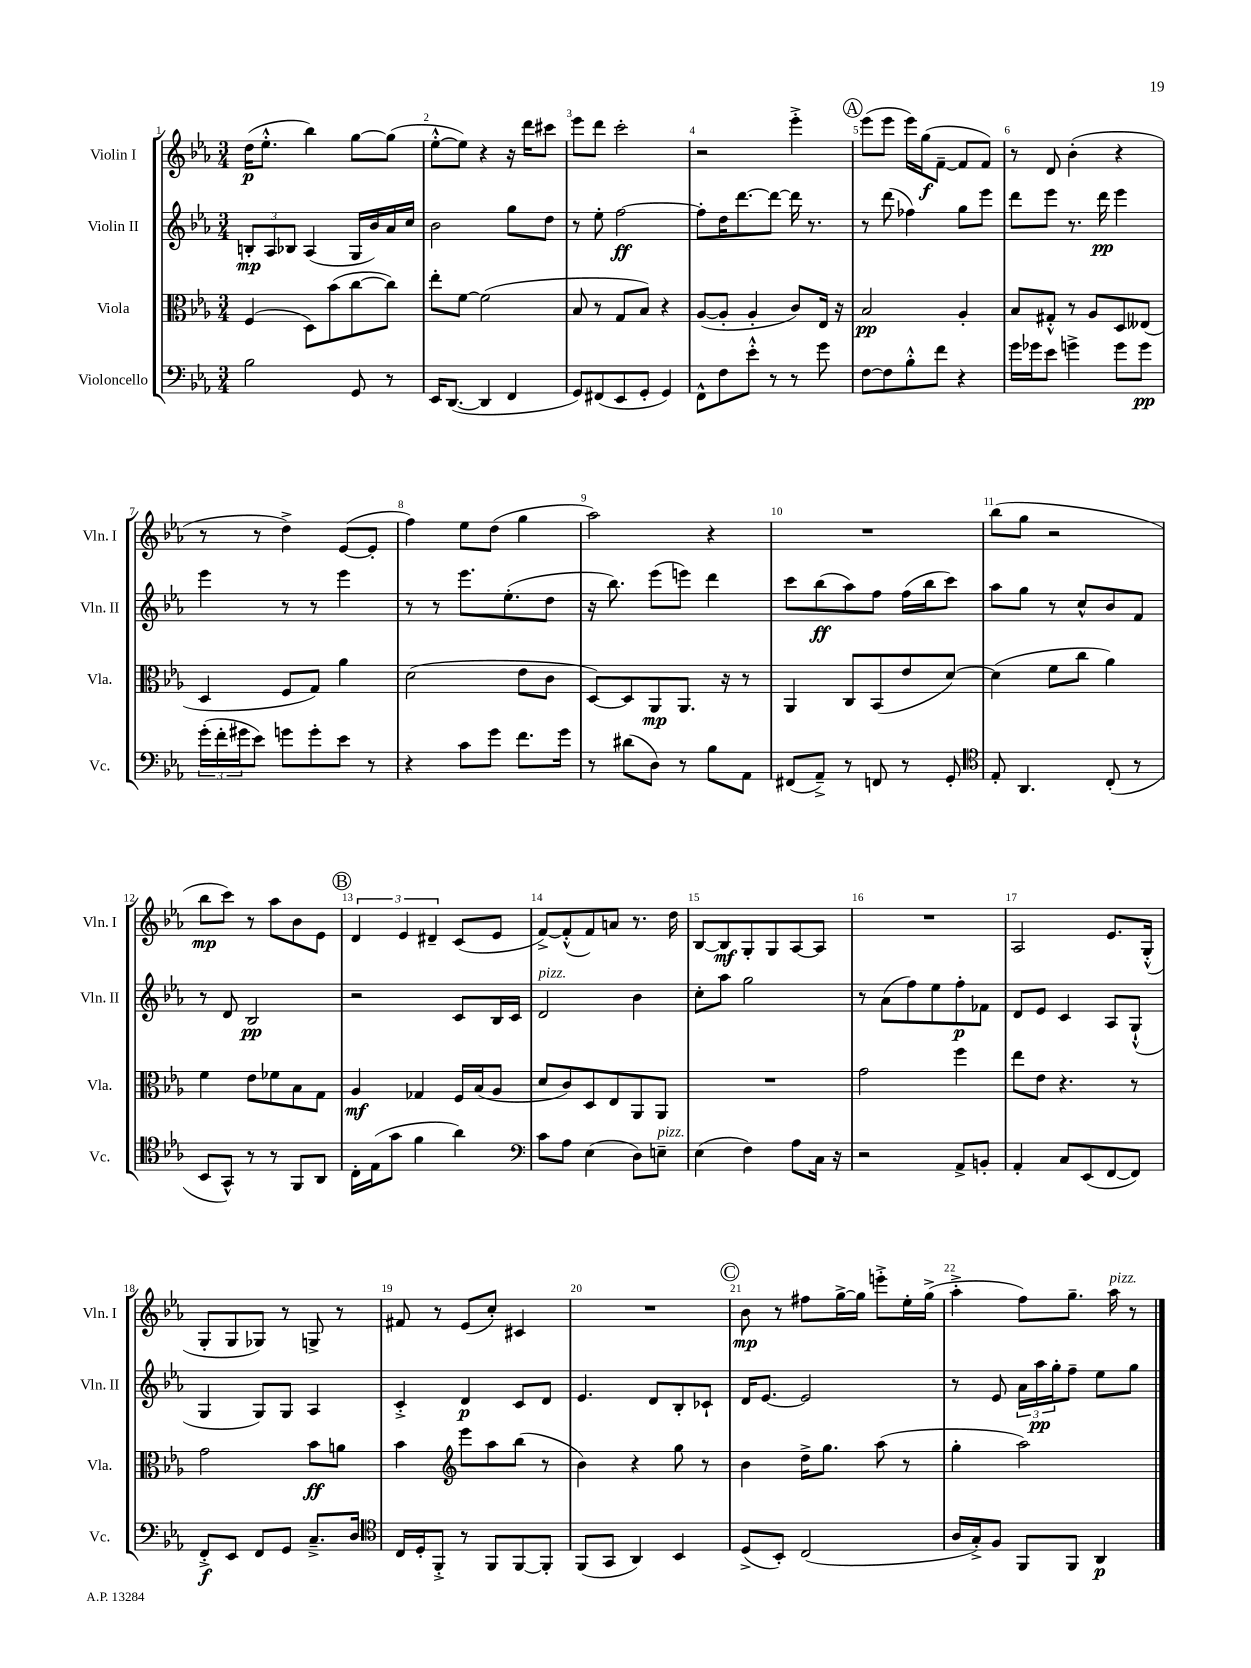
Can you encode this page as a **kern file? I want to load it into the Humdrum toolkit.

**kern	**kern	**kern	**kern
*staff4	*staff3	*staff2	*staff1
*clefF4	*clefC3	*clefG2	*clefG2
*k[b-e-a-]	*k[b-e-a-]	*k[b-e-a-]	*k[b-e-a-]
*M3/4	*M3/4	*M3/4	*M3/4
2B-	(4F	12B'	(16dd
.	.	.	8.ee-'^^
.	.	12A-	.
.	.	12B-	.
.	8D)	(4A-	4bb-)
.	(8b-	.	.
8GG	[8cc	16G	[8gg
.	.	16b-)	.
8r	8cc])	16a-	(8gg]
.	.	16cc	.
=	=	=	=
16EE-	8ee-'	2b-	[8ee-'^^
([8.DD	.	.	.
.	[8f	.	8ee-])
4DD]	(2f]	.	4r
4FF	.	8gg	16r
.	.	.	16ddd
.	.	8dd	8ccc#
=	=	=	=
8GG)	8B-	8r	8eee-
(8FF#	8r	8ee-'	8ddd
8EE-	8G	[2ff	2ccc'
8GG'	8B-)	.	.
4GG)	4r	.	.
=	=	=	=
8FF^^	([8A-	8ff']	2r
8F	8A-']	16dd	.
.	.	[8.ddd	.
8e-'^^	4A-'	.	.
8r	.	8ddd_	.
8r	8c)	16ddd]	4eee-'^
.	.	8.r	.
8g	16E-	.	.
.	16r	.	.
=	=	=	=
[8F	2B-	8r	(8eee-
8F]	.	(8ddd	8eee-
8B-'^^	.	4ff-)	16eee-)
.	.	.	(16gg
8f	.	.	[8f~
4r	4A-'	8gg	8f]
.	.	8eee-	8f)
=	=	=	=
16g	8B-	8ddd	8r
16g-	.	.	.
8e-	8G#'^^	8eee-	8d
4g^	8r	8.r	(4b-'
.	8A-	.	.
.	.	16ddd	.
8g	8D	4eee-	4r
8g	(8E--	.	.
=	=	=	=
(24g'	4D	4eee-	8r
24f'	.	.	.
24g#	.	.	.
8e-)	.	.	8r
8g	8F	8r	4dd^)
8g'	8G)	8r	.
8e-	4a-	4eee-	([8e-
8r	.	.	8e-']
=	=	=	=
4r	(2d	8r	4ff)
.	.	8r	.
8c	.	8.eee-	8ee-
8g	.	.	(8dd
.	.	(8.ee-'	.
8.f	8e-	.	4gg
.	8c	8dd	.
16g	.	.	.
=	=	=	=
8r	[8D)	16r	2aa-)
.	.	8.bb-)	.
(8d#	8D]	.	.
8D)	8AA-	(8eee-	.
8r	8.AA-	8eee)	.
8B-	.	4ddd	4r
.	16r	.	.
8AA-	8r	.	.
=	=	=	=
(8FF#	4AA-	8ccc	2.r
8AA-~^)	.	(8bb-	.
8r	8C	8aa-)	.
8FF	(8BB-	8ff	.
8r	8e-	(16ff	.
.	.	16bb-	.
8GG'	[8d)	8ccc)	.
=	=	=	=
*clefC4	*	*	*
8E-'	(4d]	8aa-	(8bb-
4.AA-	.	8gg	8gg
.	8f	8r	2r
.	8cc	8cc^^	.
(8C'	4a-)	8b-	.
8r	.	8f	.
=	=	=	=
8BB-	4f	8r	8bb-
8GG^^)	.	8d	8ccc)
8r	8e-	2B-	8r
8r	8f-	.	8aa-
8FF	8B-	.	8b-
8AA-	8G	.	8e-
=	=	=	=
16C'	4A-	2r	6d
(16E-	.	.	.
8g	.	.	.
.	.	.	6e-
4f	4G-	.	.
.	.	.	6d#~
4a-)	16F	8c	(8c
.	(16B-	.	.
.	8A-	16B-	8e-
.	.	16c	.
=	=	=	=
*clefF4	*	*	*
8c	8d	2d	[8f^)
8A-	8c)	.	(8f'^^]
(4E-	8D	.	8f)
.	8E-	.	8a
8D)	8AA-	4b-	8.r
8E~	8AA-	.	.
.	.	.	16dd
=	=	=	=
(4E-	2.r	8cc'	[8B-
.	.	8aa-	8B-]
4F)	.	2gg	8G'
.	.	.	8G
8A-	.	.	[8A-
16C	.	.	8A-]
16r	.	.	.
=	=	=	=
2r	2g	8r	2.r
.	.	(8a-	.
.	.	8ff)	.
.	.	8ee-	.
8AA-^	4ff	8ff'	.
8BB'	.	8f-	.
=	=	=	=
4AA-'	8ee-	8d	2A-
.	8e-	8e-	.
8C	4.r	4c	.
(8EE-	.	.	.
[8FF	.	8A-	8.e-
8FF])	8r	(8G`^^	.
.	.	.	(16G'^^
=	=	=	=
8FF'^	2g	4G	8G'
8EE-	.	.	8G
8FF	.	8G)	8G-)
8GG	.	8G	8r
8.C~^	8b-	4A-	8G^
.	8a	.	8r
16D	.	.	.
=	=	=	=
*clefC4	*	*	*
16C	4b-	4c'^	8f#
16D'	.	.	.
8FF'^	.	.	8r
*	*clefG2	*	*
8r	8eee-	4d	(8e-
8FF	8aa-	.	8cc')
[8FF	(8bb-	8c	4c#
8FF']	8r	8d	.
=	=	=	=
(8FF	4b-)	4.e-	2.r
8GG	.	.	.
4AA-)	4r	.	.
.	.	8d	.
4BB-	8gg	8B-'	.
.	8r	8c-`	.
=	=	=	=
(8D^	4b-	16d	8b-
.	.	[8.e-	.
8BB-')	.	.	8r
(2C	16dd^	2e-]	8ff#
.	8.gg	.	.
.	.	.	[16gg^
.	.	.	16gg]
.	(8aa-	.	8eee'^
.	8r	.	16ee-'
.	.	.	(16gg^
=	=	=	=
16A-	4gg'	8r	4aa-'^
16G'^)	.	.	.
8F	.	8e-	.
8FF	2aa-)	24a-	8ff)
.	.	24aa-	.
.	.	24gg'	.
8FF	.	8ff~	8.gg~
4AA-	.	8ee-	.
.	.	.	16aa-
.	.	8gg	8r
==	==	==	==
*-	*-	*-	*-
